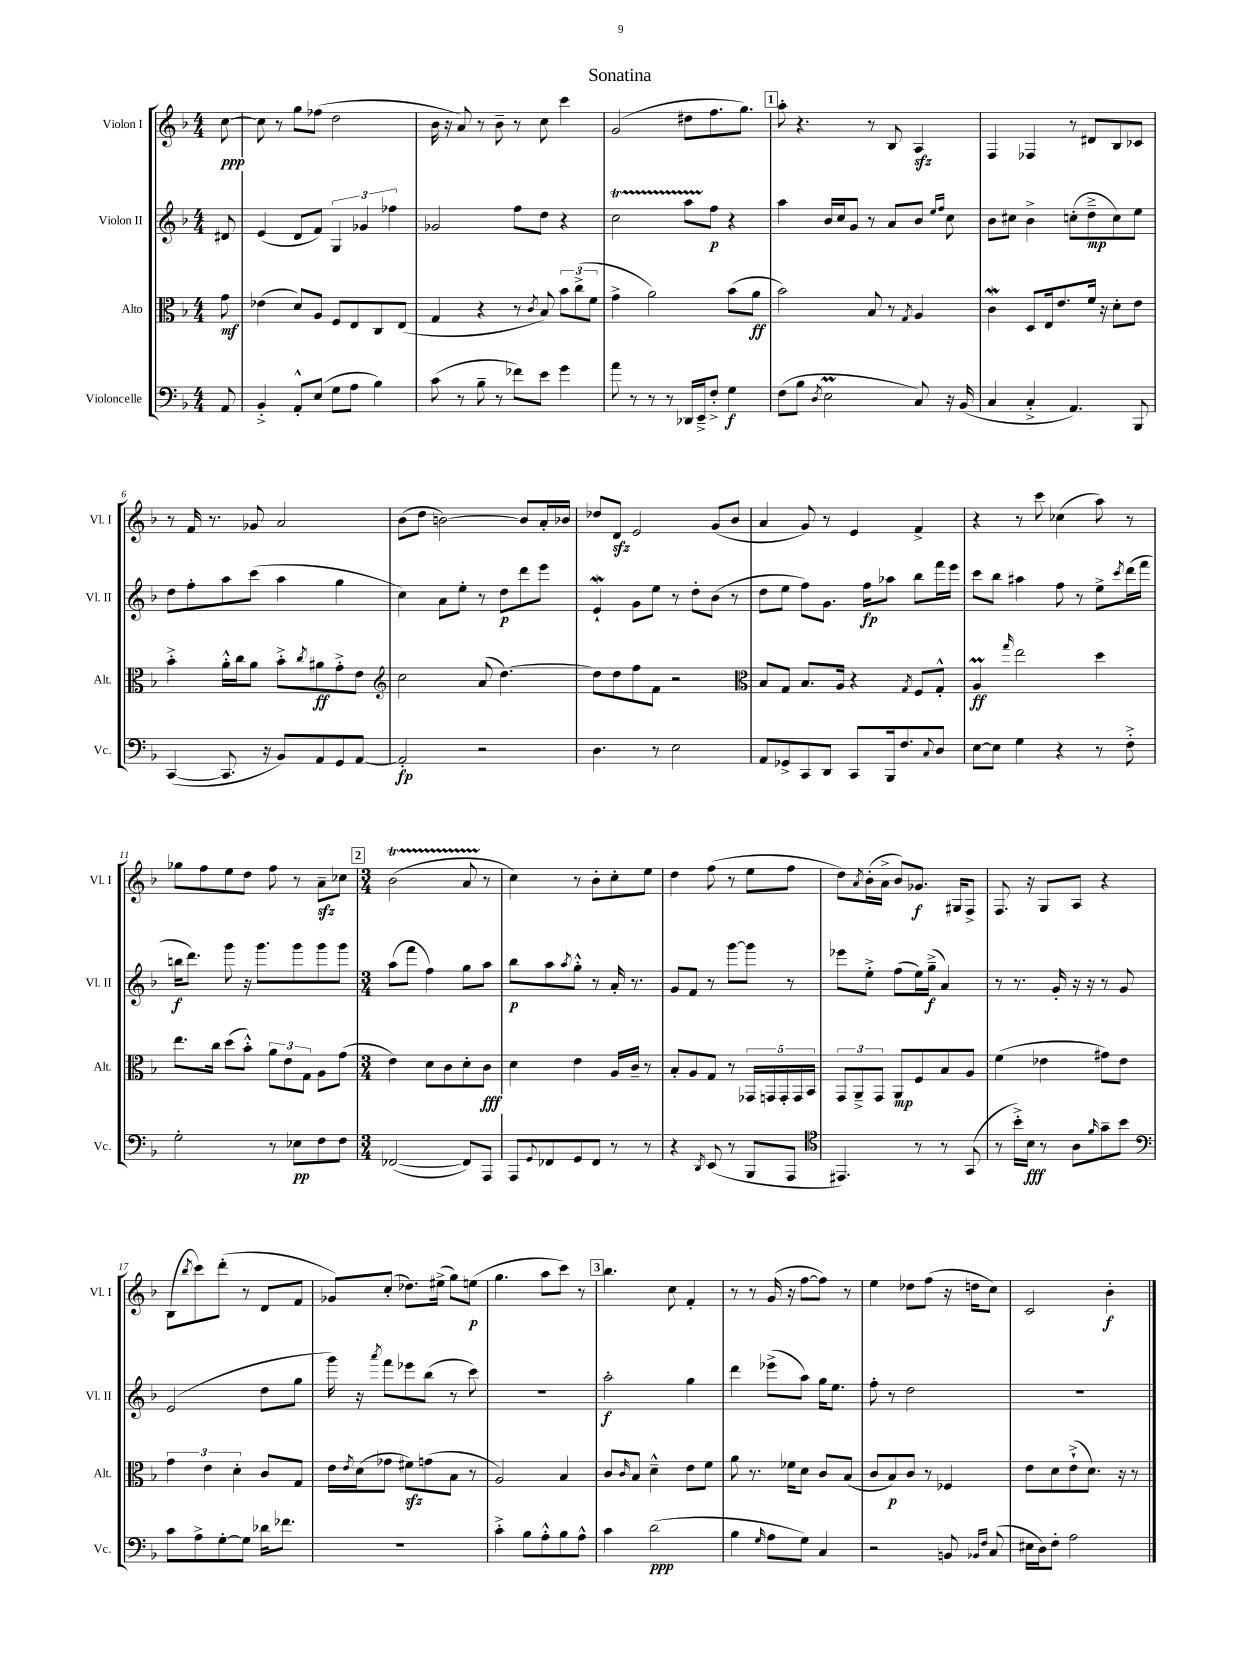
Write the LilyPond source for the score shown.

\header { title = "Sonatina" }
<<
\new StaffGroup <<
\new Staff = "s0" \with { instrumentName = "Violon I" shortInstrumentName = "Vl. I" } {
    \clef treble \key f \major \numericTimeSignature \time 4/4 \partial 8
    c''8~\ppp |
    c''8 r8 g''8 fes''8( d''2 |
    bes'16 r16 a'8) r8 bes'8-- r8 c''8 c'''4 |
    g'2( dis''8 f''8. g''8.) |
    \mark \markup { \box "1" } a''8-. r4. r8 bes8 a4\sfz |
    f4 fes4 r8 dis'8 bes8 ces'8 |
    r8 f'16 r8. ges'8 a'2 |
    bes'8( d''8 b'2~) b'8 a'16-. bes'16 |
    des''8 d'8\sfz e'2 g'8( bes'8 |
    a'4 g'8) r8 e'4 f'4-> |
    r4 r8 c'''8 ces''4( a''8) r8 |
    ges''8 f''8 e''8 d''8 f''8 r8 a'8--\sfz ces''8 |
    \mark \markup { \box "2" } \numericTimeSignature \time 3/4 bes'2\startTrillSpan( a'8 r8\stopTrillSpan |
    c''4) r8 bes'8-. c''8-. e''8 |
    d''4 f''8( r8 e''8 f''8 |
    d''8) \acciaccatura { a'8 } bes'16-.( a'16-> bes'8) ges'8.\f gis16 f8-> |
    f8. r16 g8 a8 r4 |
    bes8( \acciaccatura { bes''8 } c'''8) d'''8-.( r8 d'8 f'8 |
    ges'8) c''8-.( des''8.) eis''16->( g''8) e''8\p( |
    g''4. a''8 c'''8) r8 |
    \mark \markup { \box "3" } bes''4. c''8 f'4-. |
    r8 r8 g'16( r16 f''8~ f''8) r8 |
    e''4 des''8 f''8( r16 d''16 c''8) |
    c'2 bes'4-.\f \bar "|." |
}
\new Staff = "s1" \with { instrumentName = "Violon II" shortInstrumentName = "Vl. II" } {
    \clef treble \key f \major \numericTimeSignature \time 4/4 \partial 8
    dis'8 |
    e'4( d'8 f'8) \tuplet 3/2 { g4 ges'4 fes''4 } |
    ges'2 f''8 d''8 r4 |
    c''2\startTrillSpan a''8 f''8\stopTrillSpan\p r4 |
    \mark \markup { \box "1" } a''4 bes'16 c''16 g'8 r8 a'8 bes'8 \grace { e''16 f''16 } c''8 |
    bes'8 cis''8 bes'4-> c''8-.( d''8--->\mp c''8) e''8 |
    d''8 f''8-. a''8 c'''8( a''4 g''4 |
    c''4) a'8 e''8-. r8 d''8\p d'''8 e'''8 |
    e'4-!\mordent g'8 e''8 r8 d''8-. bes'8( r8 |
    d''8 e''8 f''8) g'8. f''16\fp aes''8 bes''8 f'''16 e'''16 |
    c'''8 bes''8 ais''4 f''8 r8 e''8-> \acciaccatura { c'''8 } d'''16( f'''16 |
    b''16\f d'''8.) g'''8 r16 g'''8. g'''8 g'''8 g'''8 |
    \mark \markup { \box "2" } \numericTimeSignature \time 3/4 a''8( f'''8 f''4) g''8 a''8 |
    bes''8\p a''8 \acciaccatura { a''8 } g''8-.-^ r8 a'16-. r8. |
    g'8 f'8 r8 g'''8~ g'''8 r8 |
    ees'''8 e''8-.-> f''8( e''16) g''16--->\f( a'4) |
    r8 r8. g'16-. r16 r16 r8 g'8 |
    e'2( d''8 g''8 |
    g'''16) r16 \acciaccatura { a'''8 } f'''8 ees'''8 bes''8( r8 c'''8) |
    R2. |
    \mark \markup { \box "3" } a''2-.\f g''4 |
    d'''4 ees'''8->( a''8) g''16 e''8. |
    f''8-. r8 d''2 |
    R2. \bar "|." |
}
\new Staff = "s2" \with { instrumentName = "Alto" shortInstrumentName = "Alt." } {
    \clef alto \key f \major \numericTimeSignature \time 4/4 \partial 8
    g'8\mf |
    ees'4( d'8) a8 f8 e8 c8 e8( |
    g4 r4 r8 \acciaccatura { c'8 } bes8) \tuplet 3/2 { bes'8 c''8->( f'8 } |
    g'4-> a'2) bes'8( a'8\ff |
    \mark \markup { \box "1" } bes'2) bes8 r8 \acciaccatura { g8 } a4 |
    c'4\mordent d8 e16 e'8. f'16 r16 d'8-. e'8 |
    bes'4-.-> a'16-.-^ c''16 a'8 bes'8-.-> \acciaccatura { c''8 } ais'8\ff g'8-.-> e'8 |
    \clef treble c''2 a'8( d''4.~) |
    d''8 d''8 f''8 f'8 r2 |
    \clef alto bes8 g8 bes8. a16 r4 \acciaccatura { g8 } f8 g8-.-^ |
    a4\prall\ff \grace { g''16 } e''2 d''4 |
    e''8. c''16 d''8( bes'8-.-^) \tuplet 3/2 { a'8 e'8 g8 } a8 g'8( |
    \mark \markup { \box "2" } \numericTimeSignature \time 3/4 e'4) d'8 c'8 d'8-. c'8\fff |
    d'4 e'4 a16 c'16-- r8 |
    bes8-. a8 g8 r8 \tuplet 5/4 { ges,16 g,16 g,16-. g,16 bes,16 } |
    \tuplet 3/2 { g,8 a,8---> g,8 } a,8\mp f8 bes8 a8 |
    f'4( ees'4 gis'8) ees'8 |
    \tuplet 3/2 { g'4 e'4 d'4-. } c'8 g8 |
    e'16 \acciaccatura { e'8 } d'16( ges'8 fis'8\sfz) g'8( bes8 r8 |
    a2) bes4 |
    \mark \markup { \box "3" } c'8 \grace { c'16 } bes8 d'4---^ e'8 f'8 |
    a'8 r8. fes'16 d'8 c'8 bes8( |
    c'8 bes8\p) c'8 r8 fes4 |
    e'8 d'8 e'8-!->( d'8.) r16 r8 \bar "|." |
}
\new Staff = "s3" \with { instrumentName = "Violoncelle" shortInstrumentName = "Vc." } {
    \clef bass \key f \major \numericTimeSignature \time 4/4 \partial 8
    a,8 |
    bes,4-.-> a,8-.-^ e8( g8 a8 bes4) |
    c'8( r8 bes8-- r8 fes'8) e'8 g'4 |
    a'8 r8 r8 r8 des,16 e,16---> f8-.-> g4\f |
    \mark \markup { \box "1" } f8( bes8 \acciaccatura { d8 } e2\prall c8) r16 bes,16( |
    c4 c4-.-> a,4.) bes,,8 |
    c,4~( c,8. r16 bes,8) a,8 g,8 a,8~ |
    a,2-.\fp r2 |
    d4. r8 e2 |
    a,8 ges,8-> c,8 d,8 c,8 bes,,16 f8. \appoggiatura { c8 } d8 |
    e8~ e8 g4 r4 r8 f8-.-> |
    g2-. r8 ees8\pp f8 f8 |
    \mark \markup { \box "2" } \numericTimeSignature \time 3/4 fes,2~( fes,8) a,,8 |
    a,,8 \appoggiatura { g,8 } fes,8 g,8 fes,8 r8 r8 |
    r4 \acciaccatura { d,8 } e,8( r8 bes,,8 a,,8 |
    \clef tenor eis,4.) r8 r8 g,8( |
    r8 bes'16-.->) bes16\fff r8 a8 \grace { f'16 } g'8-- bes'8 |
    \clef bass c'8 a8-> g8~-. g8 des'16 fes'8. |
    R2. |
    c'4-.-> bes8 a8-.-^ bes8 a8-^ |
    \mark \markup { \box "3" } c'4 d'2\ppp( |
    bes4 \grace { g16 } a8 g8) c4 |
    r2 b,8 \grace { bes,16 f16 } c8( |
    eis16 d16) f8-. a2 \bar "|." |
}
>>
>>
